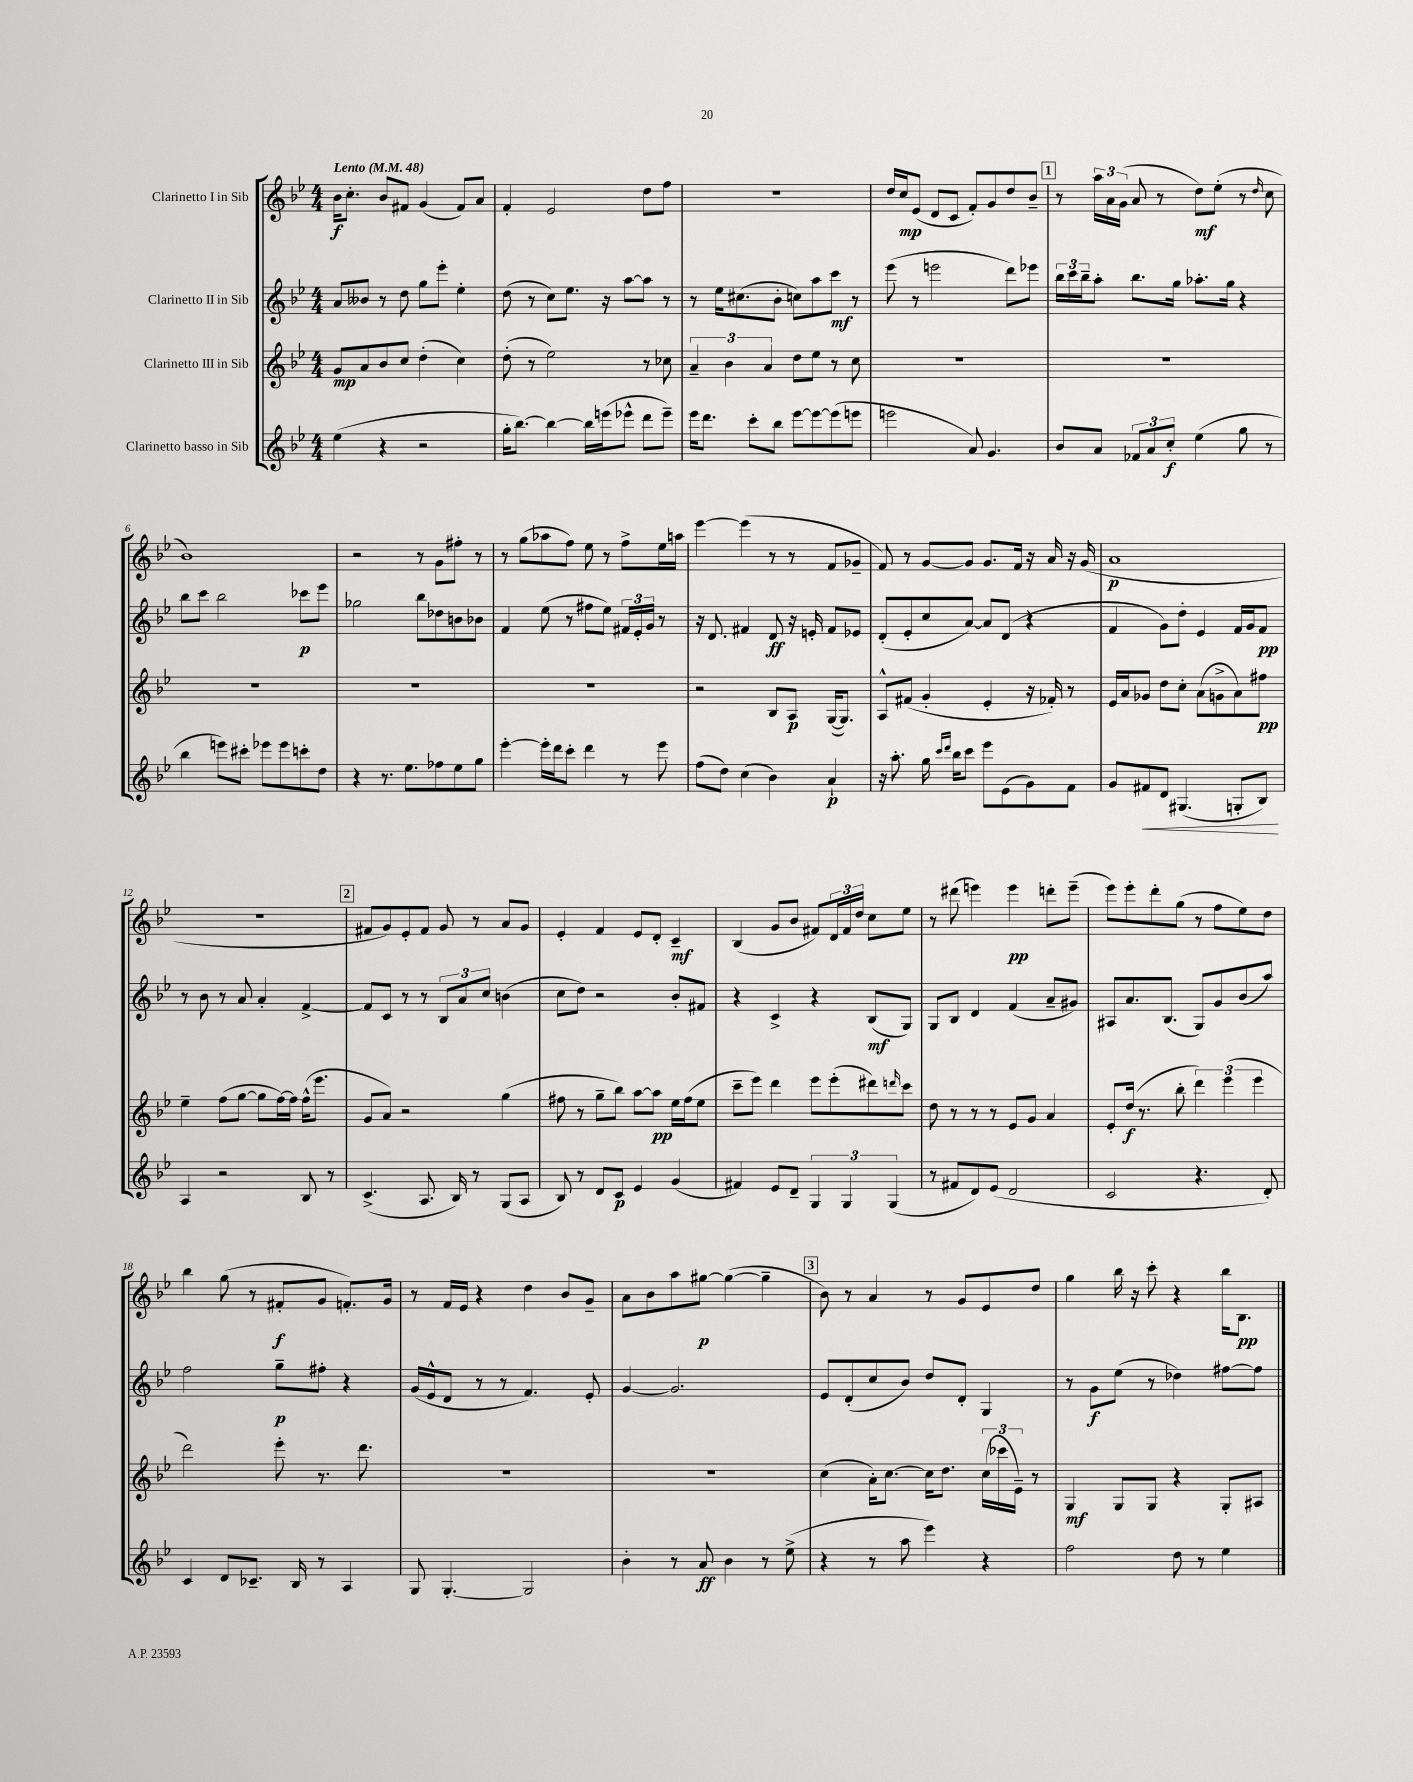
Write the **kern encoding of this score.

**kern	**kern	**kern	**kern
*staff4	*staff3	*staff2	*staff1
*clefG2	*clefG2	*clefG2	*clefG2
*k[b-e-]	*k[b-e-]	*k[b-e-]	*k[b-e-]
*M4/4	*M4/4	*M4/4	*M4/4
*MM48	*MM48	*MM48	*MM48
(4ee-	8g	8a	16b-
.	.	.	8.cc'
.	8a	8b--	.
4r	8b-	8r	8b-
.	8cc	8dd	8f#
2r	(4dd'	8gg	(4g
.	.	8eee-'	.
.	4cc)	4ee-'	8f#)
.	.	.	8a
=	=	=	=
16gg'	(8dd'	(8dd	4f'
[8.bb-)	.	.	.
.	8r	8r	.
4bb-_	2ee-)	8cc)	2e-
.	.	8.ee-	.
16bb-]	.	.	.
(16eee	.	16r	.
8eee-^^	.	[8aa	.
8ddd	8r	8aa]	8dd
8eee-~)	8cc-	8r	8ff
=	=	=	=
16eee-	6a~	8r	1r
8.ddd	.	.	.
.	.	16ee-	.
.	6b-	.	.
.	.	(8.cc#	.
8ccc'	.	.	.
.	6a	.	.
8bb-	.	8b-'	.
[8eee-	8dd	8cc)	.
8eee-_	8ee-	8aa	.
(8eee-]	8r	8ccc	.
8eee	8cc	8r	.
=	=	=	=
2eee	1r	(8eee-	16dd
.	.	.	16cc
.	.	8r	(8e-
.	.	2eee	8d
.	.	.	8c
8a)	.	.	8f')
4.g	.	.	8g
.	.	8ddd)	8dd
.	.	8eee-	8b-~
=	=	=	=
8b-	1r	24bb-	8r
.	.	24ccc	.
.	.	24bb-~	.
8a	.	8aa'	24aa
.	.	.	24a
.	.	.	(24g
12f-	.	8.bb-	8a
12a	.	.	.
.	.	.	8r
12cc'	.	.	.
.	.	16gg	.
(4ee-	.	8.aa-'	8dd)
.	.	.	(8ee-'
.	.	16gg	.
8gg	.	4r	8r
.	.	.	16qqdd
8r	.	.	8cc
=	=	=	=
4bb-	1r	8bb-	1b-)
.	.	8ccc	.
8eee)	.	2bb-	.
8ccc#'	.	.	.
8eee-	.	.	.
8eee-	.	.	.
8ccc'	.	8ccc-	.
8dd	.	8eee-	.
=	=	=	=
4r	1r	2gg-	2r
8.r	.	.	.
8.ee-	.	.	.
.	.	8bb-	8r
8ff-	.	8dd-	8g
8ee-	.	8b	8ff#'
8gg	.	8b-	8r
=	=	=	=
[4eee-'	1r	4f	8r
.	.	.	(8gg
16eee-']	.	(8ee-	8aa-
16ddd	.	.	.
8ccc'	.	8r	8ff)
4ddd	.	8ff#	8ee-
.	.	8ee-)	8r
8r	.	24f#	8ff^
.	.	24e-'	.
.	.	24g	.
8eee-	.	8r	16ee-
.	.	.	16aa
=	=	=	=
(8ff	2r	16r	[4eee-
.	.	8.d	.
8dd)	.	.	.
(4cc	.	4f#	(4eee-]
4b-)	8B-	8d	8r
.	8A	16r	8r
.	.	16e'	.
4a`	([16G	8f#	8f
.	8.G])	.	.
.	.	8e-	8g-~
=	=	=	=
16r	8A^^	(8d'	8f)
8.aa'	.	.	.
.	(8f#	8e-'	8r
16gg	4g'	8cc	[8g
16qqccc	.	.	.
16qqddd	.	.	.
16bb-	.	.	.
8ccc	.	[8a)	8g]
8eee-	4e-'	8a]	8.g
(8e-	.	(8d	.
.	.	.	16f
8g)	16r	4r	16r
.	16f-')	.	16a
8f	8r	.	16r
.	.	.	(16g
=	=	=	=
8g	16e-	4f	1a
.	16a	.	.
8f#	8g-	.	.
8d	8dd	8g)	.
(4.G#	8cc'	8dd'	.
.	(8a	4e-	.
.	8g^	.	.
8G'	8a)	16f	.
.	.	16g	.
8B-)	8ff#	8f	.
=	=	=	=
4A	4ee-~	8r	1r
.	.	8b-	.
2r	(8ff	8r	.
.	[8gg	8a	.
.	8gg]	4a'	.
.	[16ff)	.	.
.	16ff]	.	.
8B-	(16ff^^	[4f^	.
.	8.eee-	.	.
8r	.	.	.
=	=	=	=
(4.c^	8g	8f]	8f#
.	8a)	8c	8g)
.	2r	8r	8e-'
8.A	.	8r	8f#
.	.	12B-	8g
16B-)	.	.	.
.	.	12a	.
8r	.	.	8r
.	.	12cc	.
(8G	(4gg	(4b	8a
8A	.	.	8g
=	=	=	=
8B-)	8ff#	8cc	4e-'
8r	8r	8dd)	.
8d	8gg~	2r	4f
8c	8bb-)	.	.
4e-	[8aa	.	8e-
.	8aa]	.	8d'
(4g	16ee-	8b-'	4c~
.	(16ff#	.	.
.	8ee-	8f#	.
=	=	=	=
4f#)	8ccc~	4r	(4B-
.	8eee-)	.	.
8e-	4ddd	4c^	8g
8d~	.	.	8b-
6G	8eee-	4r	8f#)
.	(8eee-'	.	24d
6G	.	.	24f#
.	.	.	24dd
.	8ddd#)	(8B-	8cc
(6G	.	.	.
.	16qqddd	.	.
.	8ccc	8G)	8ee-
=	=	=	=
8r	8dd	8G	8r
8f#	8r	8B-	(8ddd#
8d)	8r	4d	4eee)
(8e-	8r	.	.
2d	8e-	(4f	4eee
.	8g	.	.
.	4a	8a~	8ddd'
.	.	8g#)	(8eee~
=	=	=	=
2c	8e-'	8A#	8eee-)
.	(16dd	8.a	8eee-'
.	8.r	.	.
.	.	.	8ddd'
.	.	(8.B-	.
.	8bb-'	.	(8gg
4.r	6ddd)	8G)	8r
.	.	8g	8ff
.	(6eee-	.	.
.	.	(8b-	8ee-)
.	6eee-	.	.
8d')	.	8aa)	8dd
=	=	=	=
4c	2ddd)	2ff	4bb-
8d	.	.	(8gg
8.c-~	.	.	8r
.	8eee-'	8gg~	8f#'
16B-	.	.	.
8r	8.r	8ff#'	8g
4A	.	4r	8.f')
.	8.ddd	.	.
.	.	.	16g
=	=	=	=
8G	1r	(16g	8r
.	.	16e-^^	.
[4.G'	.	8d	16f
.	.	.	16e-
.	.	8r	4r
.	.	8r	.
2G]	.	4.f)	4dd
.	.	.	8b-
.	.	8e-'	8g~
=	=	=	=
4b-'	1r	[4g	8a
.	.	.	8b-
8r	.	2.g]	8aa
8a	.	.	[8gg#
4b-	.	.	(4gg#_
8r	.	.	4gg#~]
(8ee-^	.	.	.
=	=	=	=
4r	(4cc	8e-	8b-)
.	.	(8d'	8r
8r	16a')	8cc	4a
.	[8.cc	.	.
8aa	.	8b-)	.
4eee-)	16cc]	8dd	8r
.	8.dd	.	.
.	.	8d'	8g
4r	(24cc	4G	8e-
.	24ccc-	.	.
.	24e-~)	.	.
.	8r	.	8dd
=	=	=	=
2ff	4G	8r	4gg
.	.	8g	.
.	8G	(8ee-	16bb-
.	.	.	16r
.	8G	8r	8ccc'
8dd	4r	4dd-)	4r
8r	.	.	.
4ee-	8G'	[8ff#	16bb-
.	.	.	8.B-
.	8A#	8ff#]	.
==	==	==	==
*-	*-	*-	*-
